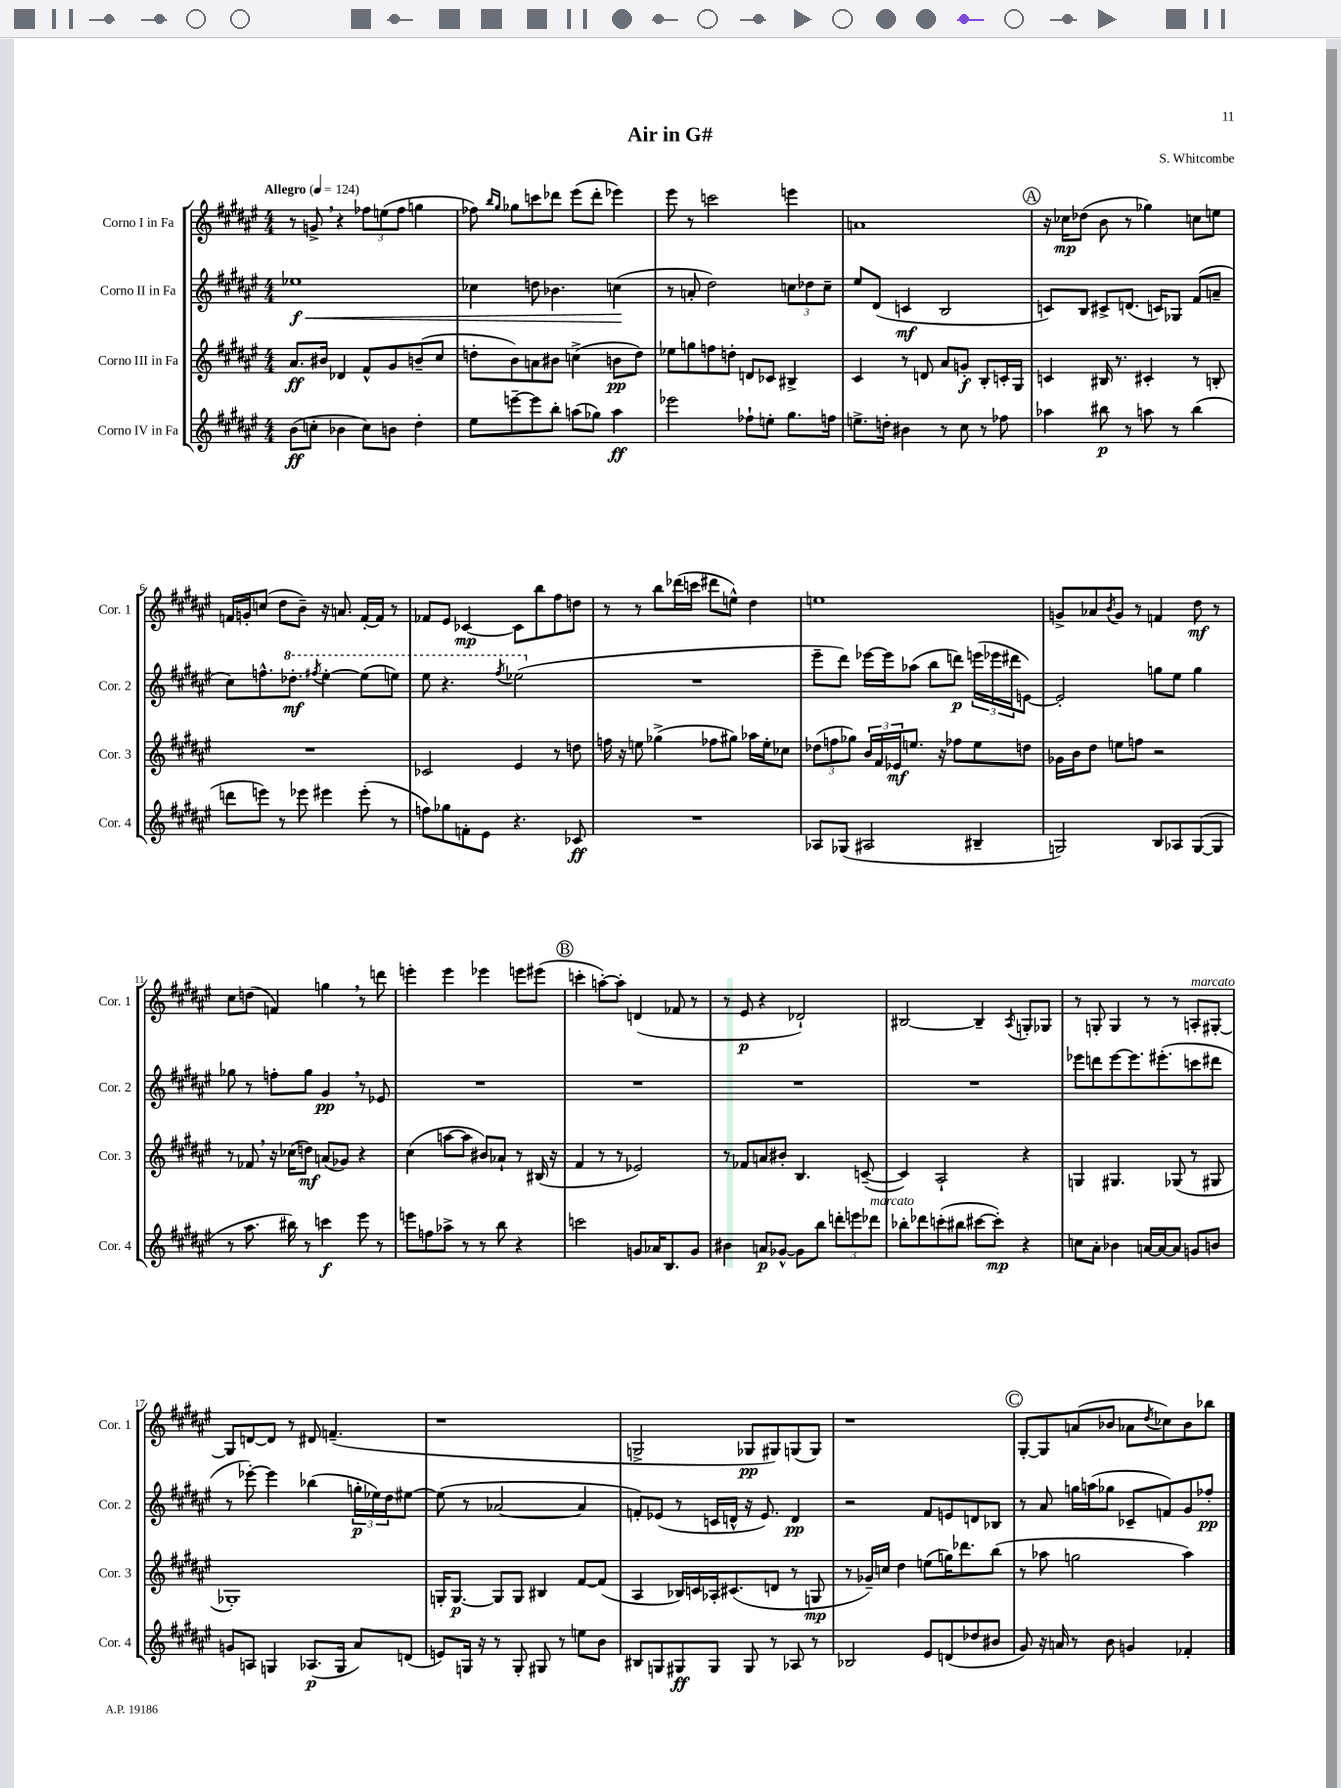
\header { title = "Air in G#" composer = "S. Whitcombe" }
<<
\new StaffGroup <<
\new Staff = "s0" \with { instrumentName = "Corno I in Fa" shortInstrumentName = "Cor. 1" } {
    \clef treble \key fis \major \numericTimeSignature \time 4/4 \tempo "Allegro" 4 = 124
    r8 g'8-> \breathe r4 \tuplet 3/2 { fes''8 e''8( fes''8 } g''4 |
    fes''8) \grace { b''16 gis''16 } ges''8 c'''8 des'''8 eis'''8( des'''8-. ees'''4) |
    eis'''8 r8 c'''2 e'''4 |
    a'1 |
    \mark \markup { \circle "A" } r16 ces''16\mp des''8( b'8 r8 ges''4) c''8 e''8 |
    f'16 g'16-. c''8( dis''8 b'8--) r16 a'8. f'16~-. f'16 r8 |
    fes'8 eis'8 ces'4~\mp ces'8 b''8 fis''8 d''8 |
    r8 r8 b''8 des'''16( c'''16 dis'''8 e''8-^) dis''4 |
    e''1 |
    g'8-> aes'8 \acciaccatura { b'8 } g'8 r8 f'4 dis''8\mf r8 |
    cis''8 d''8( f'4) g''4 \breathe r8 d'''8 |
    e'''4-. e'''4 ees'''4 e'''8 eis'''8( |
    \mark \markup { \circle "B" } c'''4-. a''8~-.) a''8-. d'4( fes'8 r8 |
    r8 eis'8\p r4 des'2-!) |
    bis2~ bis4-- \acciaccatura { ais8 } g8-. ges8 |
    r8 g8-. g4 r8 r8 a8-.^\markup { \italic "marcato" } gis8~-. |
    gis8 d'8~ d'8 r8 dis'8 f'4.--( |
    r1 |
    g2-> ges8\pp gis8) g8( g8) |
    r1 |
    \mark \markup { \circle "C" } gis8~-. gis8 a'8( bes'8 aes'8 \acciaccatura { dis''8 } ces''8) bes'8 bes''8 \bar "|." |
}
\new Staff = "s1" \with { instrumentName = "Corno II in Fa" shortInstrumentName = "Cor. 2" } {
    \clef treble \key fis \major \numericTimeSignature \time 4/4
    ees''1\f\< |
    ces''4 d''8 bes'4. c''4\!( |
    r8 a'8-. dis''2) \tuplet 3/2 { c''8 des''8 c''8-- } |
    eis''8 dis'8( c'4\mf b2 |
    \mark \markup { \circle "A" } c'8) b8 cis'8-> d'8.( c'16) ges8 fis'8( a'8-- |
    cis''8) f''8.-^ \ottava #1 des'''8.-.\mf \acciaccatura { fis'''!8 } eis'''4~-. eis'''8( e'''8) |
    eis'''8 r4. \acciaccatura { fis'''8 } ees'''2( \ottava #0 |
    R1 |
    eis'''8-- dis'''8) ees'''16~ ees'''16 aes''8( b''8 d'''8\p) \tuplet 3/2 { e'''16( ees'''16 dis'''16 } e'8~) |
    e'2-. g''8 eis''8 g''4 |
    ges''8 r8 f''8-. ges''8 gis'4\pp \breathe r8 ees'8 |
    R1 |
    \mark \markup { \circle "B" } R1 |
    R1 |
    R1 |
    ees'''8 d'''8 ees'''8~ ees'''8. eis'''8.-.( c'''8 dis'''8 |
    r8 ees'''8~-.) ees'''4 bes''4( \tuplet 3/2 { g''16-.\p ees''16) dis''16 } eis''8~ |
    eis''8( r8 aes'2~ aes'4 |
    f'8-.) ees'8( r8 c'16 d'16-^ r16 ees'8.) d'4\pp |
    r2 fis'8 e'8 d'8 bes8 |
    \mark \markup { \circle "C" } r8 ais'8 g''16 a''16( ges''8 ces'8-- f'8) gis'8 fes''8-.\pp \bar "|." |
}
\new Staff = "s2" \with { instrumentName = "Corno III in Fa" shortInstrumentName = "Cor. 3" } {
    \clef treble \key fis \major \numericTimeSignature \time 4/4
    ais'8.\ff bis'16 des'4 fis'8-^ gis'8 b'8--( cis''8 |
    d''8-. b'8) a'8 bis'8 c''4->( b'8\pp d''8) |
    ees''8 g''8 f''8 d''8-. d'8 ces'8 bis4-> |
    cis'4 r8 d'8 ais'8 g'8-.\f b8-. c'16-. gis16 |
    \mark \markup { \circle "A" } c'4 bis16 r8. cis'4-. r8 b8-. |
    R1 |
    ces'2 eis'4 r8 d''8 |
    f''16 r16 e''8 ges''4->( fes''8 gis''8) aes''16 e''16-. ces''8 |
    \tuplet 3/2 { des''8( f''8 ges''8) } \tuplet 3/2 { b'16 fis'16 ees'16\mf } e''8. r16 fes''8 e''8 d''8 |
    ges'16 b'16 dis''8 e''8 f''8 r2 |
    r8 fes'8 \breathe r16 ces''16( d''8\mf) a'8( ges'8) r4 |
    cis''4( a''8~ a''8 bis'8) aes'8-! r8 bis16( r16 |
    \mark \markup { \circle "B" } fis'4 r8 r8 ees'2) |
    r8 fes'8 a'8 bis'8-. b4. c'8~--( |
    c'4) ais2-! r4 |
    g4 gis4. ges8( r8 gis8 |
    ges1-.) |
    g16-. g8.~\p g8 g8 bis4 fis'8~ fis'8( |
    ais4 bes16) c'16 aes16-. cis'8.( d'8 r8 g8\mp |
    r8 ges'16--) c''16 dis''4 e''8( g''16) des'''8. b''8( |
    \mark \markup { \circle "C" } r8 aes''8 g''2 aes''4) \bar "|." |
}
\new Staff = "s3" \with { instrumentName = "Corno IV in Fa" shortInstrumentName = "Cor. 4" } {
    \clef treble \key fis \major \numericTimeSignature \time 4/4
    b'8\ff( c''8-. bes'4 c''8) b'8 dis''4-. |
    eis''8 e'''8~-- e'''8 b''8-. a''8( ges''8) a''4\ff |
    ees'''2 fes''8-! e''8-. gis''8. f''16 |
    e''8.-> d''16-. bis'4 r8 cis''8 r8 fes''8 |
    \mark \markup { \circle "A" } aes''4 bis''8\p r8 a''8 r8 bis''4( |
    d'''8 e'''8) r8 ees'''8 eis'''4 eis'''8-.( r8 |
    f''8) ges''8 f'8-. eis'8 r4. ces'8\ff |
    R1 |
    aes8 ges8( ais2 bis4-- |
    g2) b8 aes8 g8~( g8 |
    r8 ais''8. bis''16) r8 c'''4\f eis'''8 r8 |
    e'''8 f''8 aes''8-> r8 r8 b''8 r4 |
    \mark \markup { \circle "B" } c'''2 g'8 aes'16 b8. g'8 |
    bis'4 a'8\p ges'8~-^ ges'8 b''8 \tuplet 3/2 { d'''8-. e'''8 des'''8^\markup { \italic "marcato" } } |
    bes''8-. des'''8 c'''8-.( bis''8 cis'''8~ cis'''8-.\mp) r4 |
    c''8 ais'8-. bes'4 a'16~ a'16~ a'8 g'8 b'8 |
    g'8 a8 g4 aes8.\p( g16 ais'8) d'8( |
    e'8) g16 r16 r8 g8-. gis8 r8 e''8 b'8 |
    bis8 g8 gis8\ff gis8 gis8 r8 aes8 r8 |
    bes2 eis'8 d'8( des''8 bis'8 |
    \mark \markup { \circle "C" } gis'8) r16 a'16 r8 b'8 g'4 fes'4-. \bar "|." |
}
>>
>>
